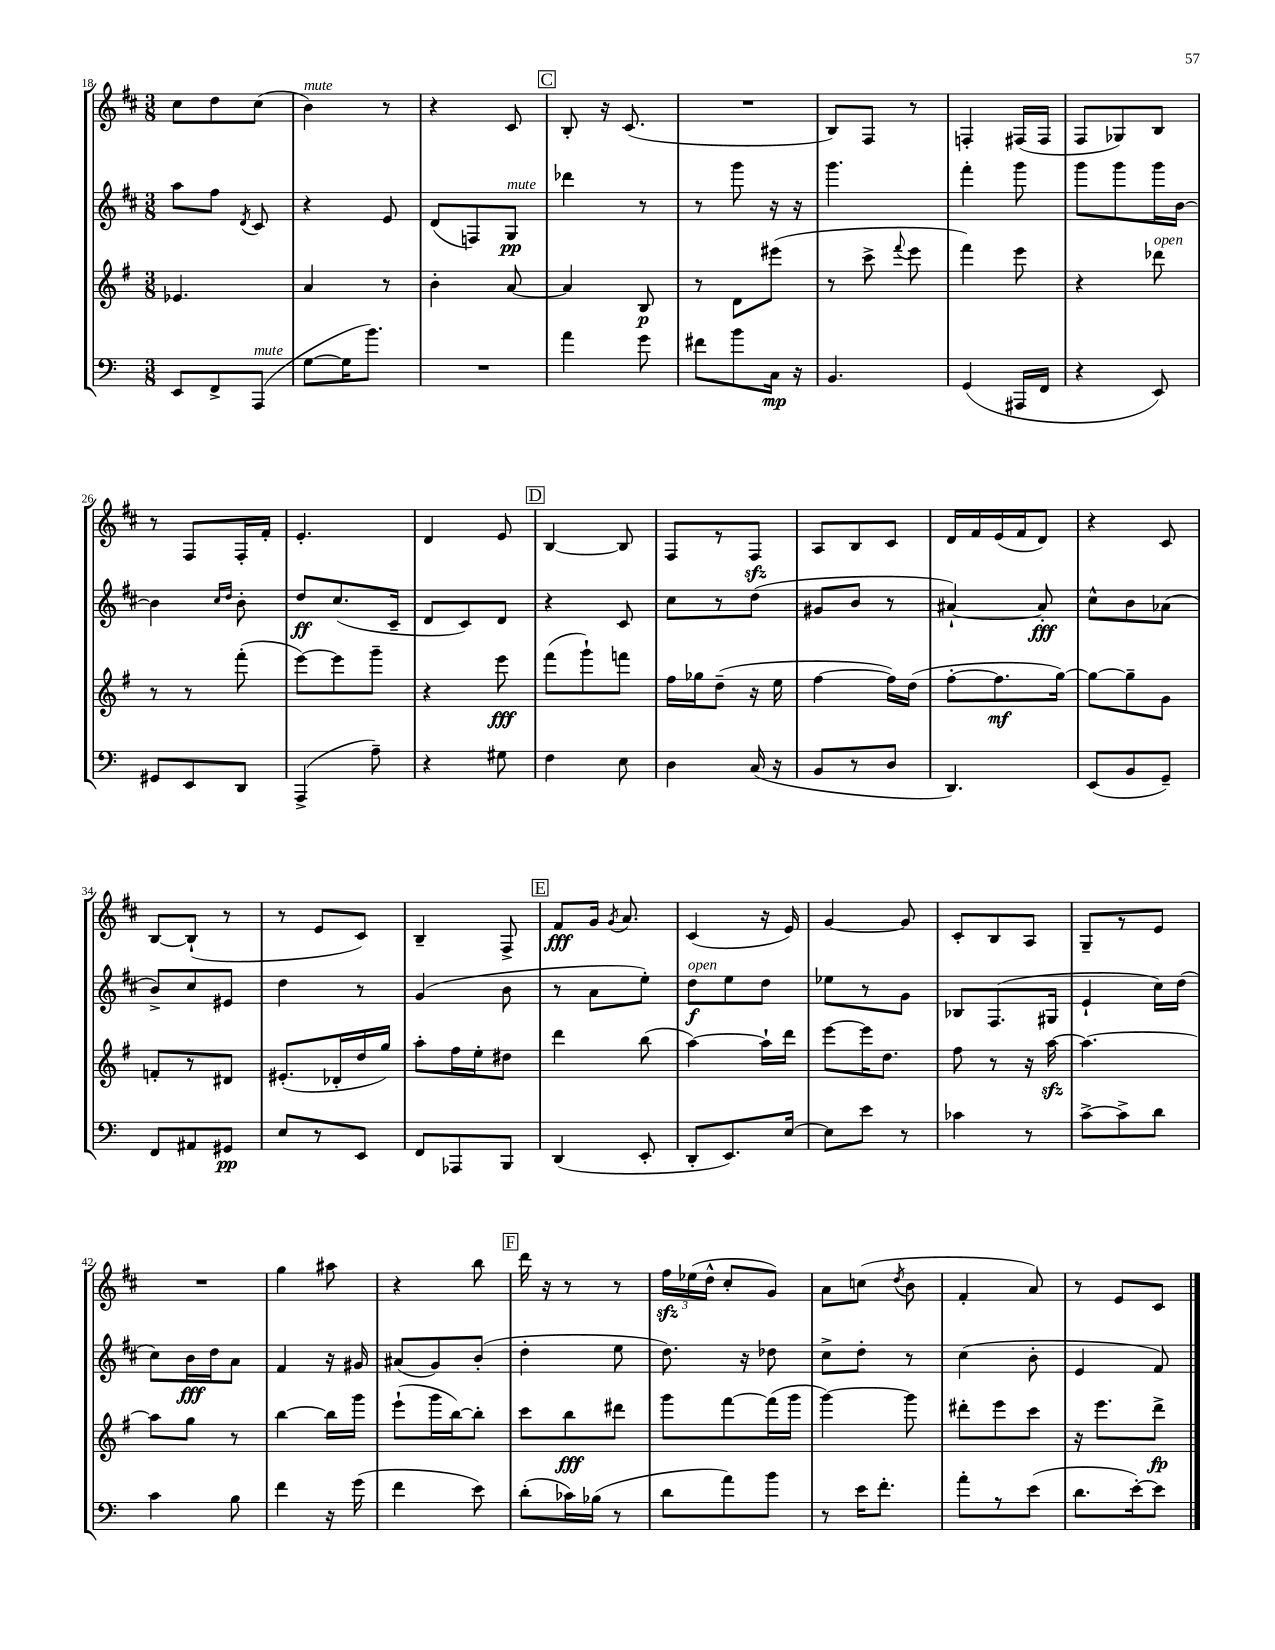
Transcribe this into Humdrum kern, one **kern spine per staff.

**kern	**kern	**kern	**kern
*staff4	*staff3	*staff2	*staff1
*clefF4	*clefG2	*clefG2	*clefG2
*k[]	*k[f#]	*k[f#c#]	*k[f#c#]
*M3/8	*M3/8	*M3/8	*M3/8
8EE	4.e-	8aa	8cc#
8FF^	.	8ff#	8dd
.	.	8qd	.
(8AAA	.	8c#	(8cc#
=	=	=	=
[8G	4a	4r	4b)
16G]	.	.	.
8.b)	.	.	.
.	8r	8e	8r
=	=	=	=
4.r	4b'	(8d	4r
.	.	8F)	.
.	[8a	8G	8c#
=	=	=	=
4a	4a]	4ddd-	8B'
.	.	.	16r
.	.	.	(8.c#
8g	8B	8r	.
=	=	=	=
8f#	8r	8r	4.r
8b	8d	8ggg	.
16C	(8eee#	16r	.
16r	.	16r	.
=	=	=	=
4.BB	8r	4.ggg	8B)
.	8ccc^	.	8F#
.	8qqfff#	.	.
.	8eee	.	8r
=	=	=	=
(4GG	4fff#)	4fff#'	4F'
16AAA#	8eee	8ggg	(16F#
16FF	.	.	16F#
=	=	=	=
4r	4r	8ggg	8F#
.	.	8ggg	8G-)
8EE)	8ddd-	16ggg	8B
.	.	[16b	.
=	=	=	=
8GG#	8r	4b]	8r
8EE	8r	.	8F#
.	.	16qqcc#	.
.	.	16qqdd	.
8DD	(8fff#'	8b'	16F#'
.	.	.	16f#'
=	=	=	=
(4AAA^	[8eee)	8dd	4.e'
.	8eee]	(8.cc#	.
8A~)	8ggg~	.	.
.	.	16c#~	.
=	=	=	=
4r	4r	8d	4d
.	.	8c#)	.
8G#	8eee	8d	8e
=	=	=	=
4F	(8fff#	4r	[4B
.	8ggg`)	.	.
8E	8fff	8c#	8B]
=	=	=	=
4D	16ff#	8cc#	8F#
.	16gg-	.	.
.	(8dd~	8r	8r
(16C	16r	(8dd	8F#
16r	16ee	.	.
=	=	=	=
8BB	[4ff#	8g#	8A
8r	.	8b	8B
8D	16ff#])	8r	8c#
.	(16dd	.	.
=	=	=	=
4.DD)	[8ff#'	[4a#`)	16d
.	.	.	16f#
.	8.ff#]	.	(16e
.	.	.	16f#
.	.	8a#']	8d)
.	[16gg)	.	.
=	=	=	=
(8EE	8gg_	8cc#^^	4r
8BB	8gg~]	8b	.
8GG~)	8g	(8a-	8c#
=	=	=	=
8FF	8f'	8b^)	[8B
8AA#	8r	8cc#	(8B`]
8GG#	8d#	8e#	8r
=	=	=	=
8E	(8.e#'	4dd	8r
8r	.	.	8e
.	16d-'	.	.
8EE	16dd	8r	8c#)
.	16gg)	.	.
=	=	=	=
8FF	8aa'	(4g	4B~
8AAA-	16ff#	.	.
.	16ee'	.	.
8BBB	8dd#	8b	8F#^
=	=	=	=
(4DD	4ddd	8r	8f#
.	.	8a	16g
.	.	.	8qg
.	.	.	8.a
8EE'	(8bb	8ee')	.
=	=	=	=
8DD'	[4aa)	8dd	(4c#
8.EE)	.	8ee	.
.	16aa`]	8dd	16r
[16E	16ddd	.	16e)
=	=	=	=
8E]	[8eee	8ee-	[4g
8e	16eee]	8r	.
.	8.dd	.	.
8r	.	8g	8g]
=	=	=	=
4c-	8ff#	8B-	8c#'
.	8r	(8.F#	8B
8r	16r	.	8A
.	[16aa	16G#	.
=	=	=	=
[8c^	4.aa_	4e`	8G~
8c^]	.	.	8r
8d	.	16cc#)	8e
.	.	(16dd	.
=	=	=	=
4c	8aa]	8cc#)	4.r
.	8gg	16b	.
.	.	16dd	.
8B	8r	8a	.
=	=	=	=
4f	[4bb	4f#	4gg
16r	16bb]	16r	8aa#
(16g	16ggg	16g#	.
=	=	=	=
4f	(8eee`	(8a#	4r
.	16ggg	8g)	.
.	[16bb)	.	.
8e)	8bb']	(8b'	8bb
=	=	=	=
(8d'	8ccc	4dd'	16ddd
.	.	.	16r
16c-)	8bb	.	8r
(16B-	.	.	.
8r	8ddd#	8ee	8r
=	=	=	=
8d	8ggg	8.dd)	24ff#
.	.	.	(24ee-
.	.	.	24dd^^
8a)	[8fff#	.	8cc#'
.	.	16r	.
8b	(16fff#]	8dd-	8g)
.	16ggg	.	.
=	=	=	=
8r	[4ggg)	8cc#^	8a
16e	.	8dd'	(8cc
8.f'	.	.	.
.	.	.	8qdd
.	8ggg]	8r	8b
=	=	=	=
8a'	8ddd#'	(4cc#	4f#'
8r	8eee	.	.
(8e	8ccc	8b'	8a)
=	=	=	=
8.d	16r	4e	8r
.	8.eee	.	.
.	.	.	8e
[16e')	.	.	.
8e]	8ddd^	8f#)	8c#
==	==	==	==
*-	*-	*-	*-
